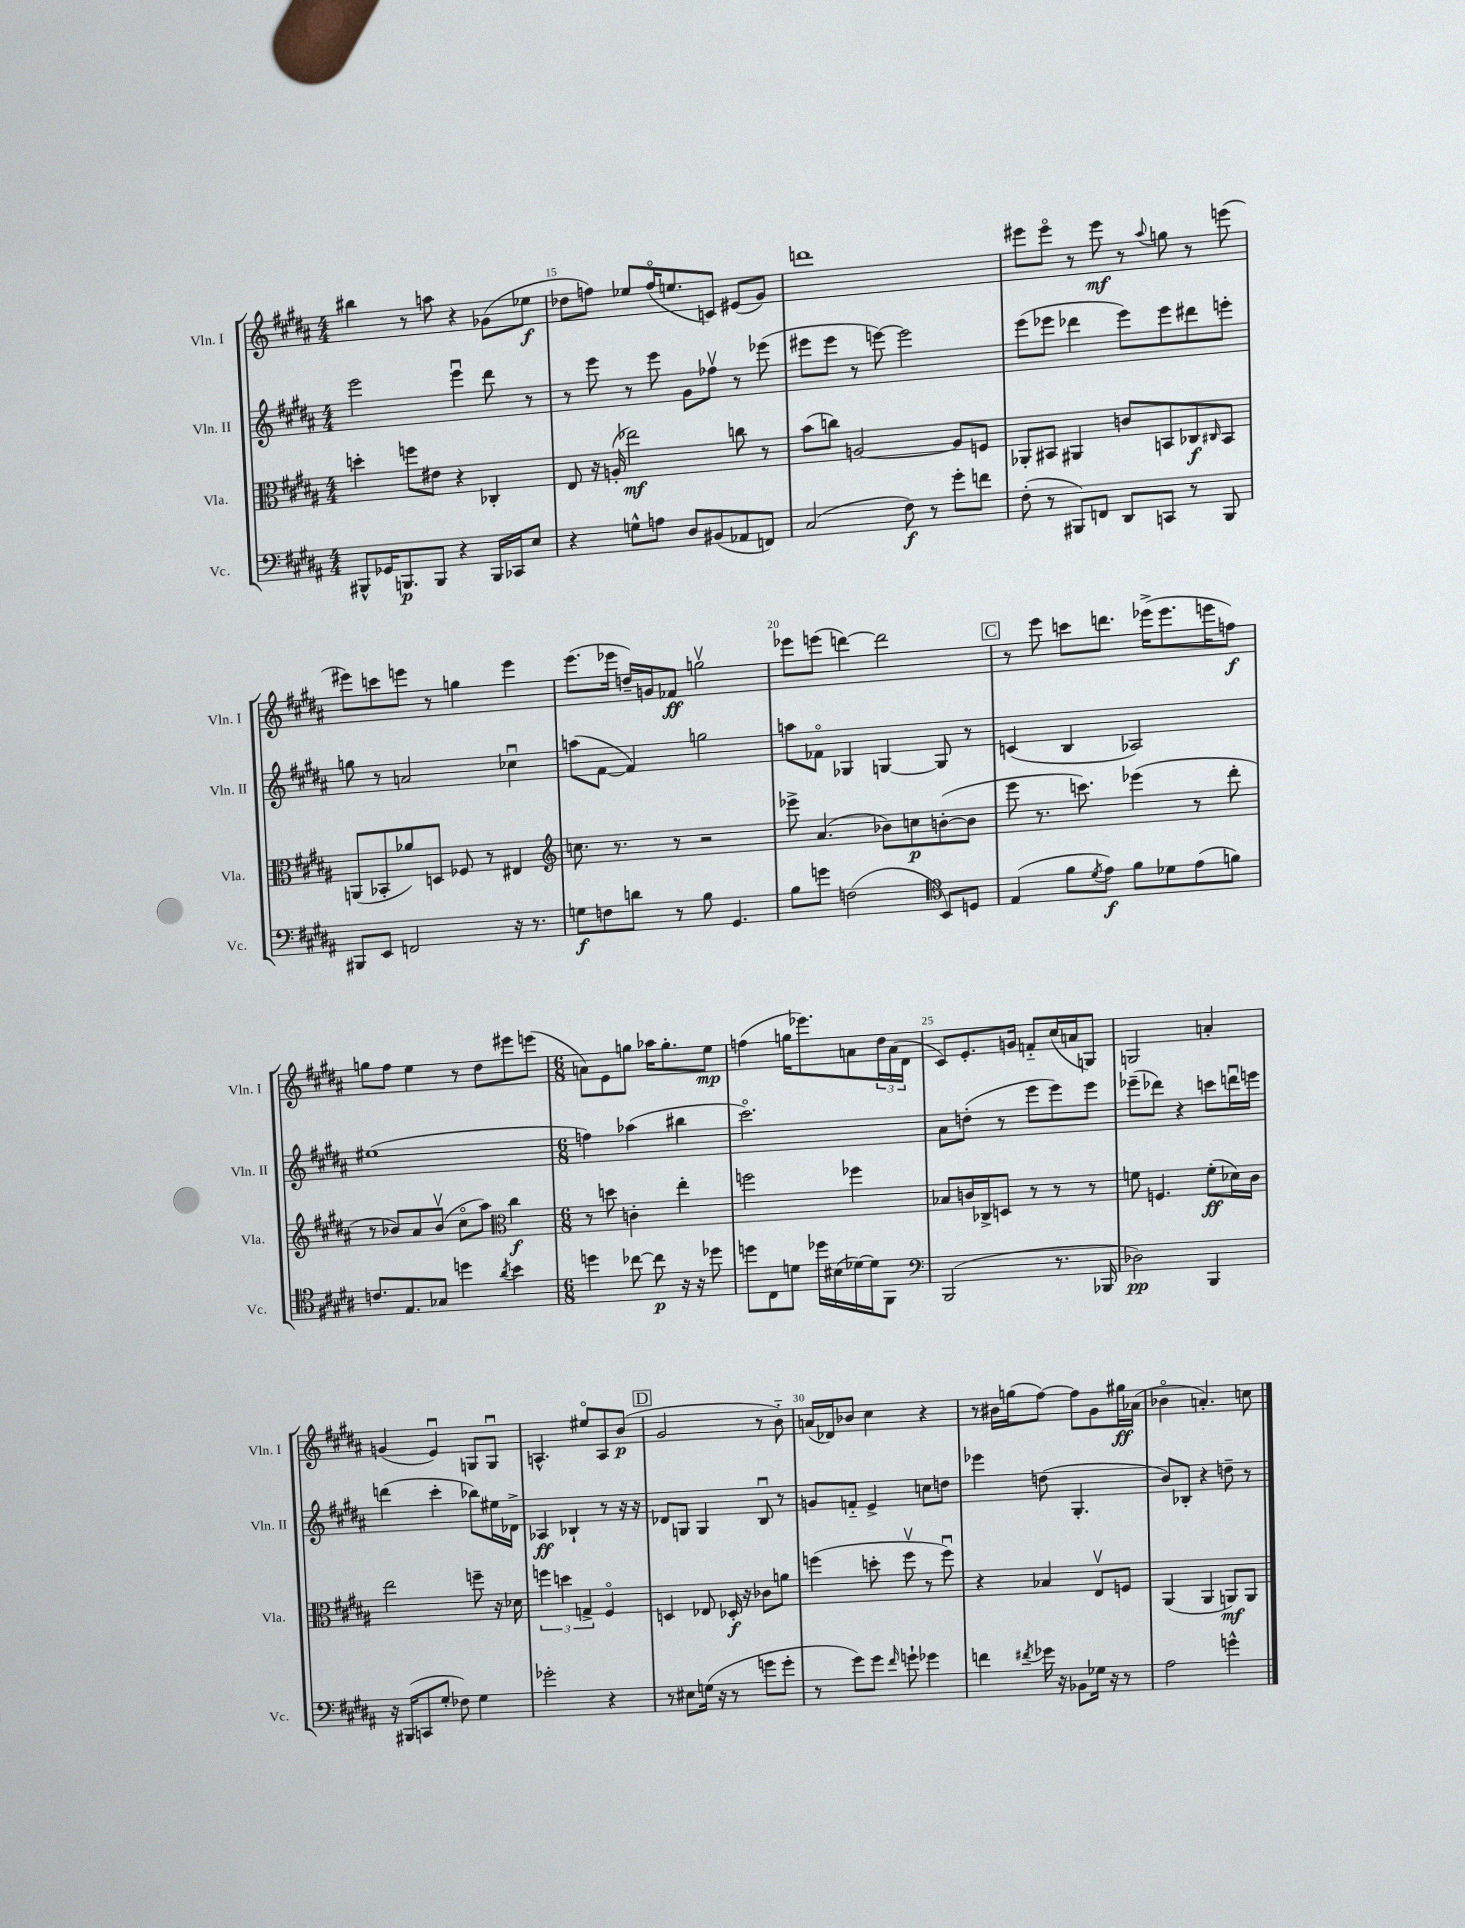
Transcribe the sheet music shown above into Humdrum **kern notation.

**kern	**kern	**kern	**kern
*staff4	*staff3	*staff2	*staff1
*clefF4	*clefC3	*clefG2	*clefG2
*k[f#c#g#d#a#]	*k[f#c#g#d#a#]	*k[f#c#g#d#a#]	*k[f#c#g#d#a#]
*M4/4	*M4/4	*M4/4	*M4/4
8BBB#^^	4dd'	2eee	4bb#
16GG-	.	.	.
8.BBB	.	.	.
.	8ff	.	8r
8BBB	8e#	.	8aa
4r	4r	4eeeu	4r
16BBB	4C-'	8ddd#	(8g-
16CC-	.	.	.
8E	.	8r	8ee-
=	=	=	=
4r	8E	8r	8dd-
.	16r	8eee	8ff)
.	(16A'	.	.
8G^^	2ee-)	8r	8ee-
8A	.	8eee	(16ffo
.	.	.	8.ee
8D#	.	8g#	.
(8BB#	.	8ff-v	8c)
8AA-	8cc	8r	(8e#
8FF)	8r	(8eee-	8g#)
=	=	=	=
(2C#	(8b	8eee#	1ddd
.	8cc)	8eee#	.
.	[2A	8r	.
.	.	[8eee)	.
8F#)	.	2eee]	.
8r	.	.	.
8g#'	8A]	.	.
8f	8F	.	.
=	=	=	=
(8F#'	8AA-'	(8eee	8eee#
8r	8BB#	8eee-	8eee#o
8BBB#)	4AA#	4ddd-	8r
8FF	.	.	8eee#
8DD#	8c	8eee-)	8r
.	.	.	8qqaa#
8CC	8BB	8eee-	8gg
8r	8C-	8ddd#	8r
.	16qqC#	.	.
8BBB#	8BB	8eee'	(8eee
=	=	=	=
8BBB#	(8AA	8gg	8eee#)
8EE	8BB-'	8r	8ccc
2FF	8a-)	2a	8eee
.	8D	.	8r
.	8F-	.	4gg
.	8r	.	.
16r	4E#	4cc-u	4eee
8.r	.	.	.
=	=	=	=
*	*clefG2	*	*
8G	8.cc	(8aa	(8.eee
8F	.	[8f#	.
.	8.r	.	16eee-
8d	.	4f#])	16dd~)
.	.	.	16g
8r	8r	.	8f-
8B	2r	2gg	2ggv
4.GG#	.	.	.
=	=	=	=
8B	8eee-^	8aa	8eee-
8g	(4.a#	8f-o	(8eee
(2F	.	4G-	[4ddd)
.	8b-)	[4G	2ddd]
.	8cc	.	.
*clefC4	*	*	*
8BB)	([8b'	8G]	.
8D	8b]	8r	.
=	=	=	=
(4E	8eee	(4c	8r
.	8.r	.	8eee
8f#	.	4B	8ccc
.	8.ccc)	.	.
8qd#	.	.	.
8e)	.	.	8.ddd
8f#	(4eee-	2A-)	.
.	.	.	(16eee-^
8d-	.	.	8.eee-
(8e	8r	.	.
.	.	.	16eee
8f)	8ddd#'	.	8ff)
=	=	=	=
8.c	8r	(1ee#	8gg
.	8b-)	.	8ff#
8.E	.	.	.
.	8a#	.	4ee
8G-	(8b-v	.	.
4dd	8cc#o	.	8r
.	8aa#)	.	8dd#
*	*clefC3	*	*
8qa#	.	.	.
4b	4cc#	.	8eee#
.	.	.	(8eee
=	=	=	=
*M6/8	*M6/8	*M6/8	*M6/8
4dd	8r	4ff)	8a)
.	8dd	.	8e
[8cc-	4c'	(4aa-	8gg
8cc-]	.	.	16aa-
.	.	.	8.gg'
16r	4ee'	4bb#	.
16r	.	.	.
8dd-	.	.	8ee
=	=	=	=
8dd	2ff	2.ccc#o)	(4ff
8C#	.	.	.
8d	.	.	16gg
.	.	.	8.eee-)
16dd-	.	.	.
(16B#	.	.	.
[16d-)	4ff-	.	8a
16d-]	.	.	.
8FF#	.	.	24dd#
.	.	.	(24a
.	.	.	24d#
=	=	=	=
*clefF4	*	*	*
(2BBB	8B-	8a#	8c#)
.	16c	(8dd'	8.e'
.	16C-^	.	.
.	8D	8r	.
.	.	.	16g
.	8r	8eee	8f'~
8.r	8r	8eee)	(16cc#
.	.	.	16a
.	8r	8eee	8G)
16BBB-	.	.	.
=	=	=	=
2D-)	8f	(8eee-~	2G
.	4.F	8ddd-)	.
.	.	4r	.
4BBB	(8f'	8ccc	4a'
.	16d-)	16dddu	.
.	16c#	16eee	.
=	=	=	=
16r	2ee	(4ddd	(4g
(16BBB#	.	.	.
8CC	.	.	.
8G#'	.	4ccc#'	4eu)
8F-)	.	.	.
4G#	8ff~	8bb-)	8G
.	16r	16ee#	8Gu
.	16d-	16d-^	.
=	=	=	=
2g-'	6ff	4A-	4.A^^
.	6dd	.	.
.	.	4B-`	.
.	6G^	.	.
.	.	.	8ee#o
4r	4F#o	8r	8A
.	.	16r	(8b
.	.	16r	.
=	=	=	=
8r	4D	8d-	2g#
8E#	.	8G	.
(16G	8E-	4G	.
16r	.	.	.
8r	16D-'	.	.
.	16r	.	.
8g	8c-	8Bu	8r
8g'	8a	8r	8b'~)
=	=	=	=
8r	(4ff	8g	(16a
.	.	.	16d-)
8g#)	.	8f'~	8b-
8g#	8dd'	4e^	4cc#
16qqf#	.	.	.
8g`	8ffv	.	.
4g-	8r	8cc	4r
.	8ffu)	8dd	.
=	=	=	=
4f	4r	4eee-	8r
.	.	.	16b#
.	.	.	(16gg
8qf#	.	.	.
16g-	4B-	(8dd	[8ff#)
16r	.	.	.
8BB-	.	4.G#'	8ff#]
16G-	8Ev	.	8g#
16r	.	.	.
8r	8F	.	16gg#
.	.	.	(16a-
=	=	=	=
2A#	(4AA#	8b)	4b-o
.	.	8B-'	.
.	4AA#	4r	4.a')
4g^^	8AA)	8dd~	.
.	8AA	8r	8cc
==	==	==	==
*-	*-	*-	*-
